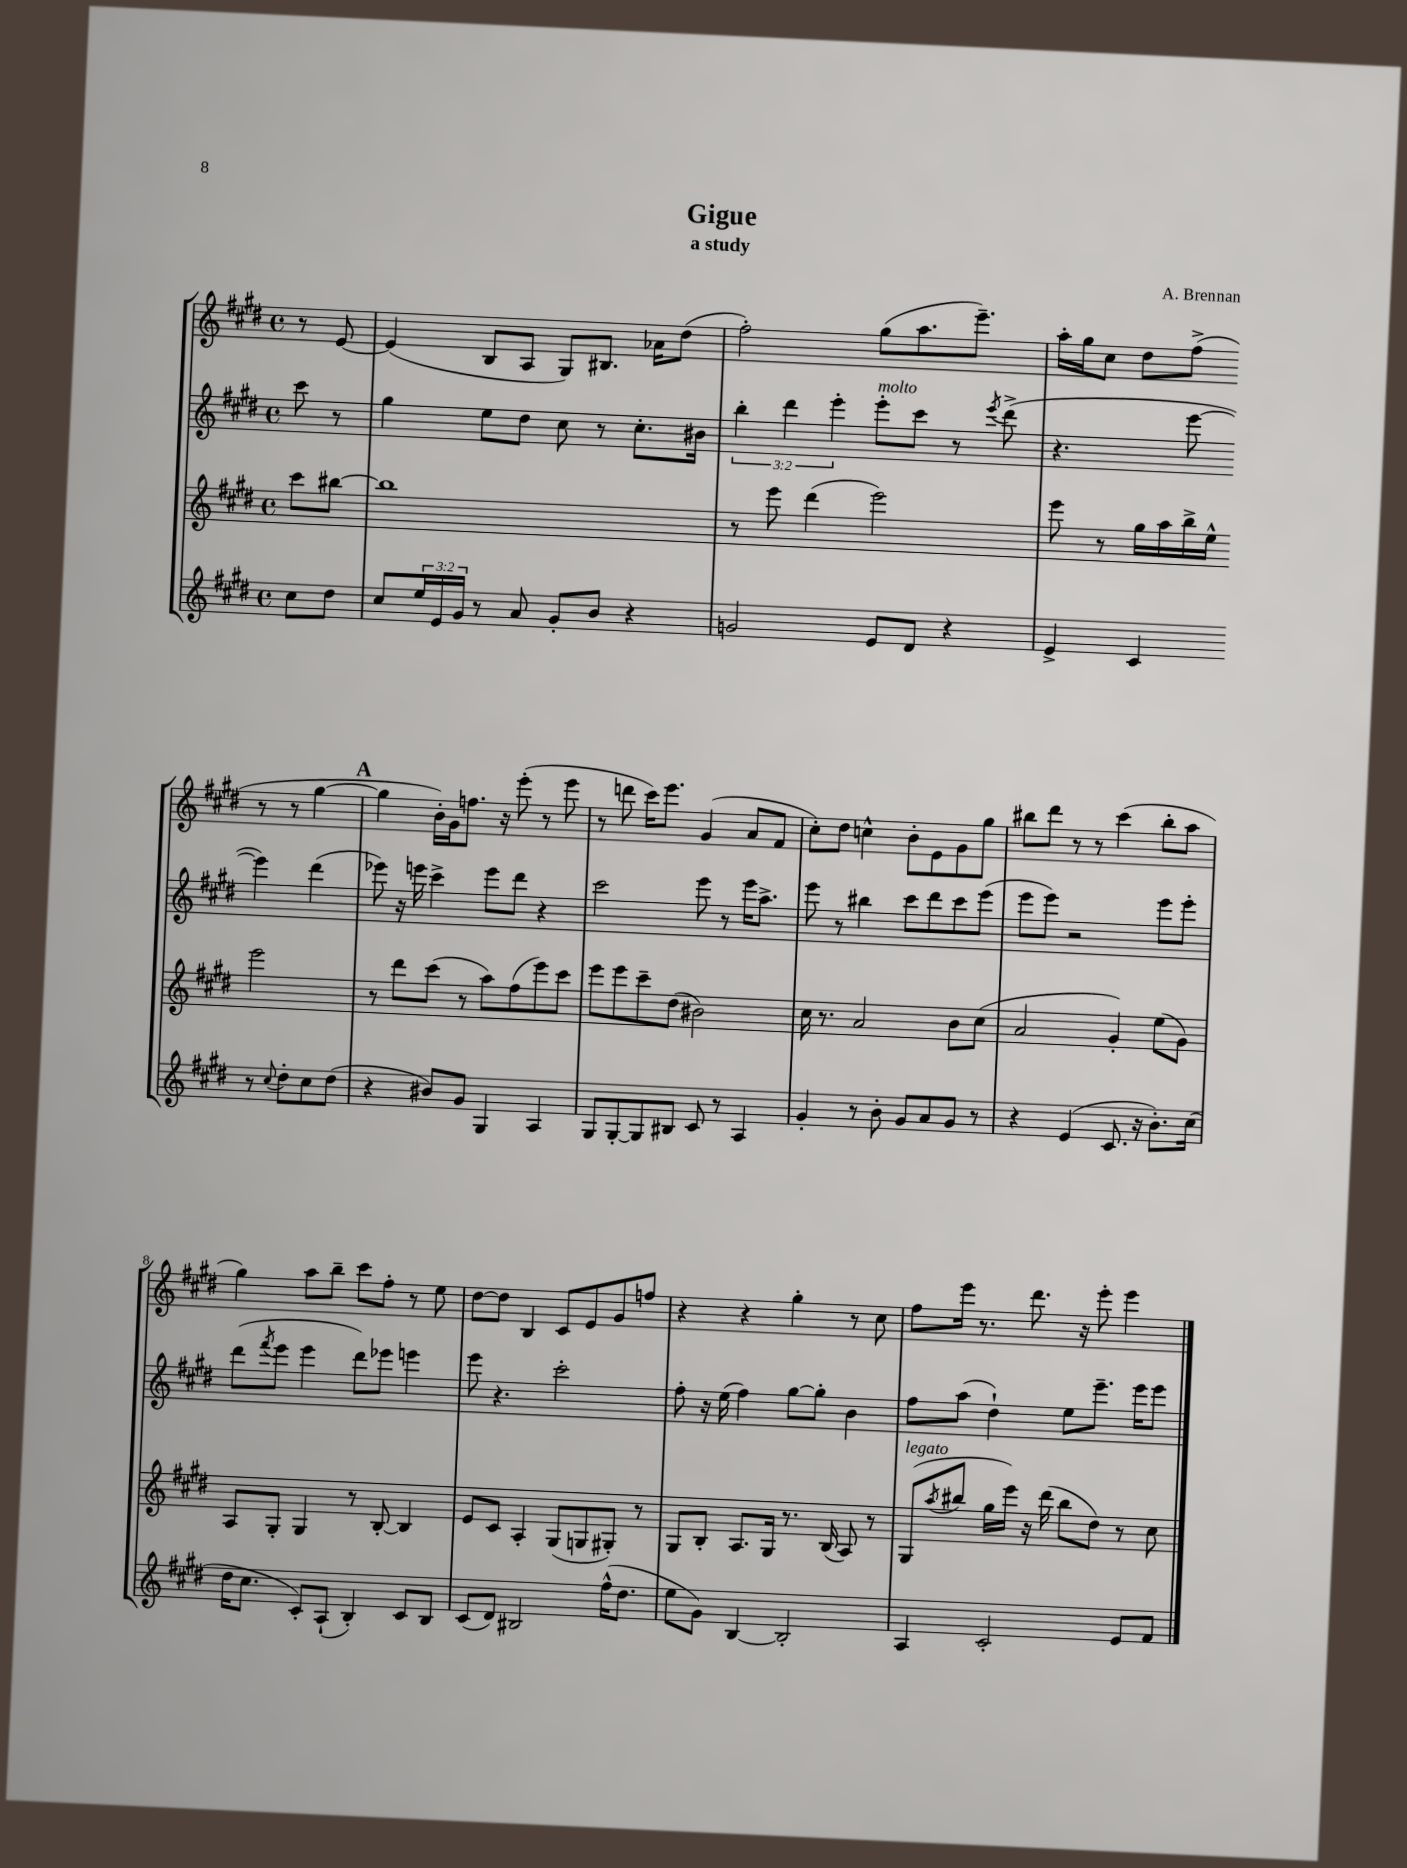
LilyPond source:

\header { title = "Gigue" composer = "A. Brennan" subtitle = "a study" }
<<
\new StaffGroup <<
\new Staff = "s0" {
    \clef treble \key e \major \defaultTimeSignature \time 4/4 \partial 4
    r8 e'8~ |
    e'4( b8 a8 gis8) bis8. aes'16 dis''8( |
    fis''2-.) gis''8( a''8. e'''8.--) |
    a''16-. gis''16 cis''8 dis''8 fis''8->( r8 r8 gis''4~ |
    \mark \markup { \bold "A" } gis''4 b'16-.) gis'16 f''8. r16 e'''8-.( r8 e'''8 |
    r8 d'''8 cis'''16) e'''8. gis'4( a'8 fis'8 |
    cis''8-.) dis''8 c''4-^ b'8-. e'8 gis'8 gis''8 |
    bis''8 dis'''8 r8 r8 cis'''4( bis''8-. a''8 |
    gis''4) a''8 b''8-- cis'''8 fis''8-. r8 e''8 |
    dis''8~ dis''8 b4 cis'8 e'8 gis'8 f''8 |
    r4 r4 gis''4-. r8 cis''8 |
    fis''8 e'''16 r8. dis'''8. r16 e'''8-. e'''4 \bar "|." |
}
\new Staff = "s1" {
    \clef treble \key e \major \defaultTimeSignature \time 4/4 \override Staff.TupletNumber.text = #tuplet-number::calc-fraction-text \partial 4
    cis'''8 r8 |
    gis''4 e''8 dis''8 cis''8 r8 cis''8.-. bis'16 |
    \tuplet 3/2 { b''4-. dis'''4 e'''4-. } e'''8-.^\markup { \italic "molto" } cis'''8 r8 \acciaccatura { e'''8 } dis'''8->( |
    r4. e'''8~ e'''4) dis'''4( |
    \mark \markup { \bold "A" } ees'''8) r16 e'''16 cis'''4-> e'''8 dis'''8 r4 |
    cis'''2 e'''8 r8 e'''16 a''8.-> |
    e'''8 r8 bis''4 cis'''8 dis'''8 cis'''8 e'''8( |
    e'''8 e'''8) r2 e'''8 e'''8-. |
    dis'''8( \acciaccatura { fis'''8 } e'''8 e'''4 dis'''8) ees'''8 e'''4 |
    e'''8 r4. cis'''2-. |
    fis''8-. r16 e''16( fis''4) gis''8~ gis''8-. b'4 |
    fis''8 a''8( dis''4-!) e''8 e'''8.-- e'''16 e'''8 \bar "|." |
}
\new Staff = "s2" {
    \clef treble \key e \major \defaultTimeSignature \time 4/4 \partial 4
    cis'''8 bis''8~ |
    bis''1 |
    r8 e'''8 dis'''4( e'''2) |
    e'''8 r8 gis''16 a''16 b''16-> e''16-^ e'''2 |
    \mark \markup { \bold "A" } r8 dis'''8 cis'''8( r8 a''8) fis''8( e'''8) cis'''8 |
    e'''8 e'''8 cis'''8-- dis''8( bis'2) |
    cis''16 r8. a'2 b'8 cis''8( |
    a'2 gis'4-.) e''8( gis'8) |
    a8 gis8-. gis4 r8 b8~-. b4 |
    e'8 cis'8 a4-. gis8( g8 gis8-.) r8 |
    gis8 b8-. a8. gis16 r8. b16( a8) r8 |
    gis8^\markup { \italic "legato" }( \acciaccatura { a''8 } bis''8 gis''16 e'''16) r16 dis'''16( bis''8 dis''8) r8 cis''8 \bar "|." |
}
\new Staff = "s3" {
    \clef treble \key e \major \defaultTimeSignature \time 4/4 \override Staff.TupletNumber.text = #tuplet-number::calc-fraction-text \partial 4
    cis''8 dis''8 |
    cis''8 \tuplet 3/2 { e''16 e'16 gis'16 } r8 a'8 gis'8-. b'8 r4 |
    g'2 e'8 dis'8 r4 |
    e'4-> cis'4 r8 \appoggiatura { cis''8 } dis''8-. cis''8 dis''8( |
    \mark \markup { \bold "A" } r4 bis'8) gis'8 gis4 a4 |
    gis8 gis8~-. gis8 bis8 cis'8 r8 a4 |
    gis'4-. r8 b'8-. gis'8 a'8 gis'8 r8 |
    r4 e'4( cis'8. r16 b'8.-.) cis''16( |
    dis''16 cis''8. cis'8-.) a8-!( b4-.) cis'8 b8 |
    cis'8( dis'8) bis2 fis''16-^( dis''8. |
    e''8 gis'8) b4~ b2-. |
    a4 cis'2-. e'8 fis'8 \bar "|." |
}
>>
>>
